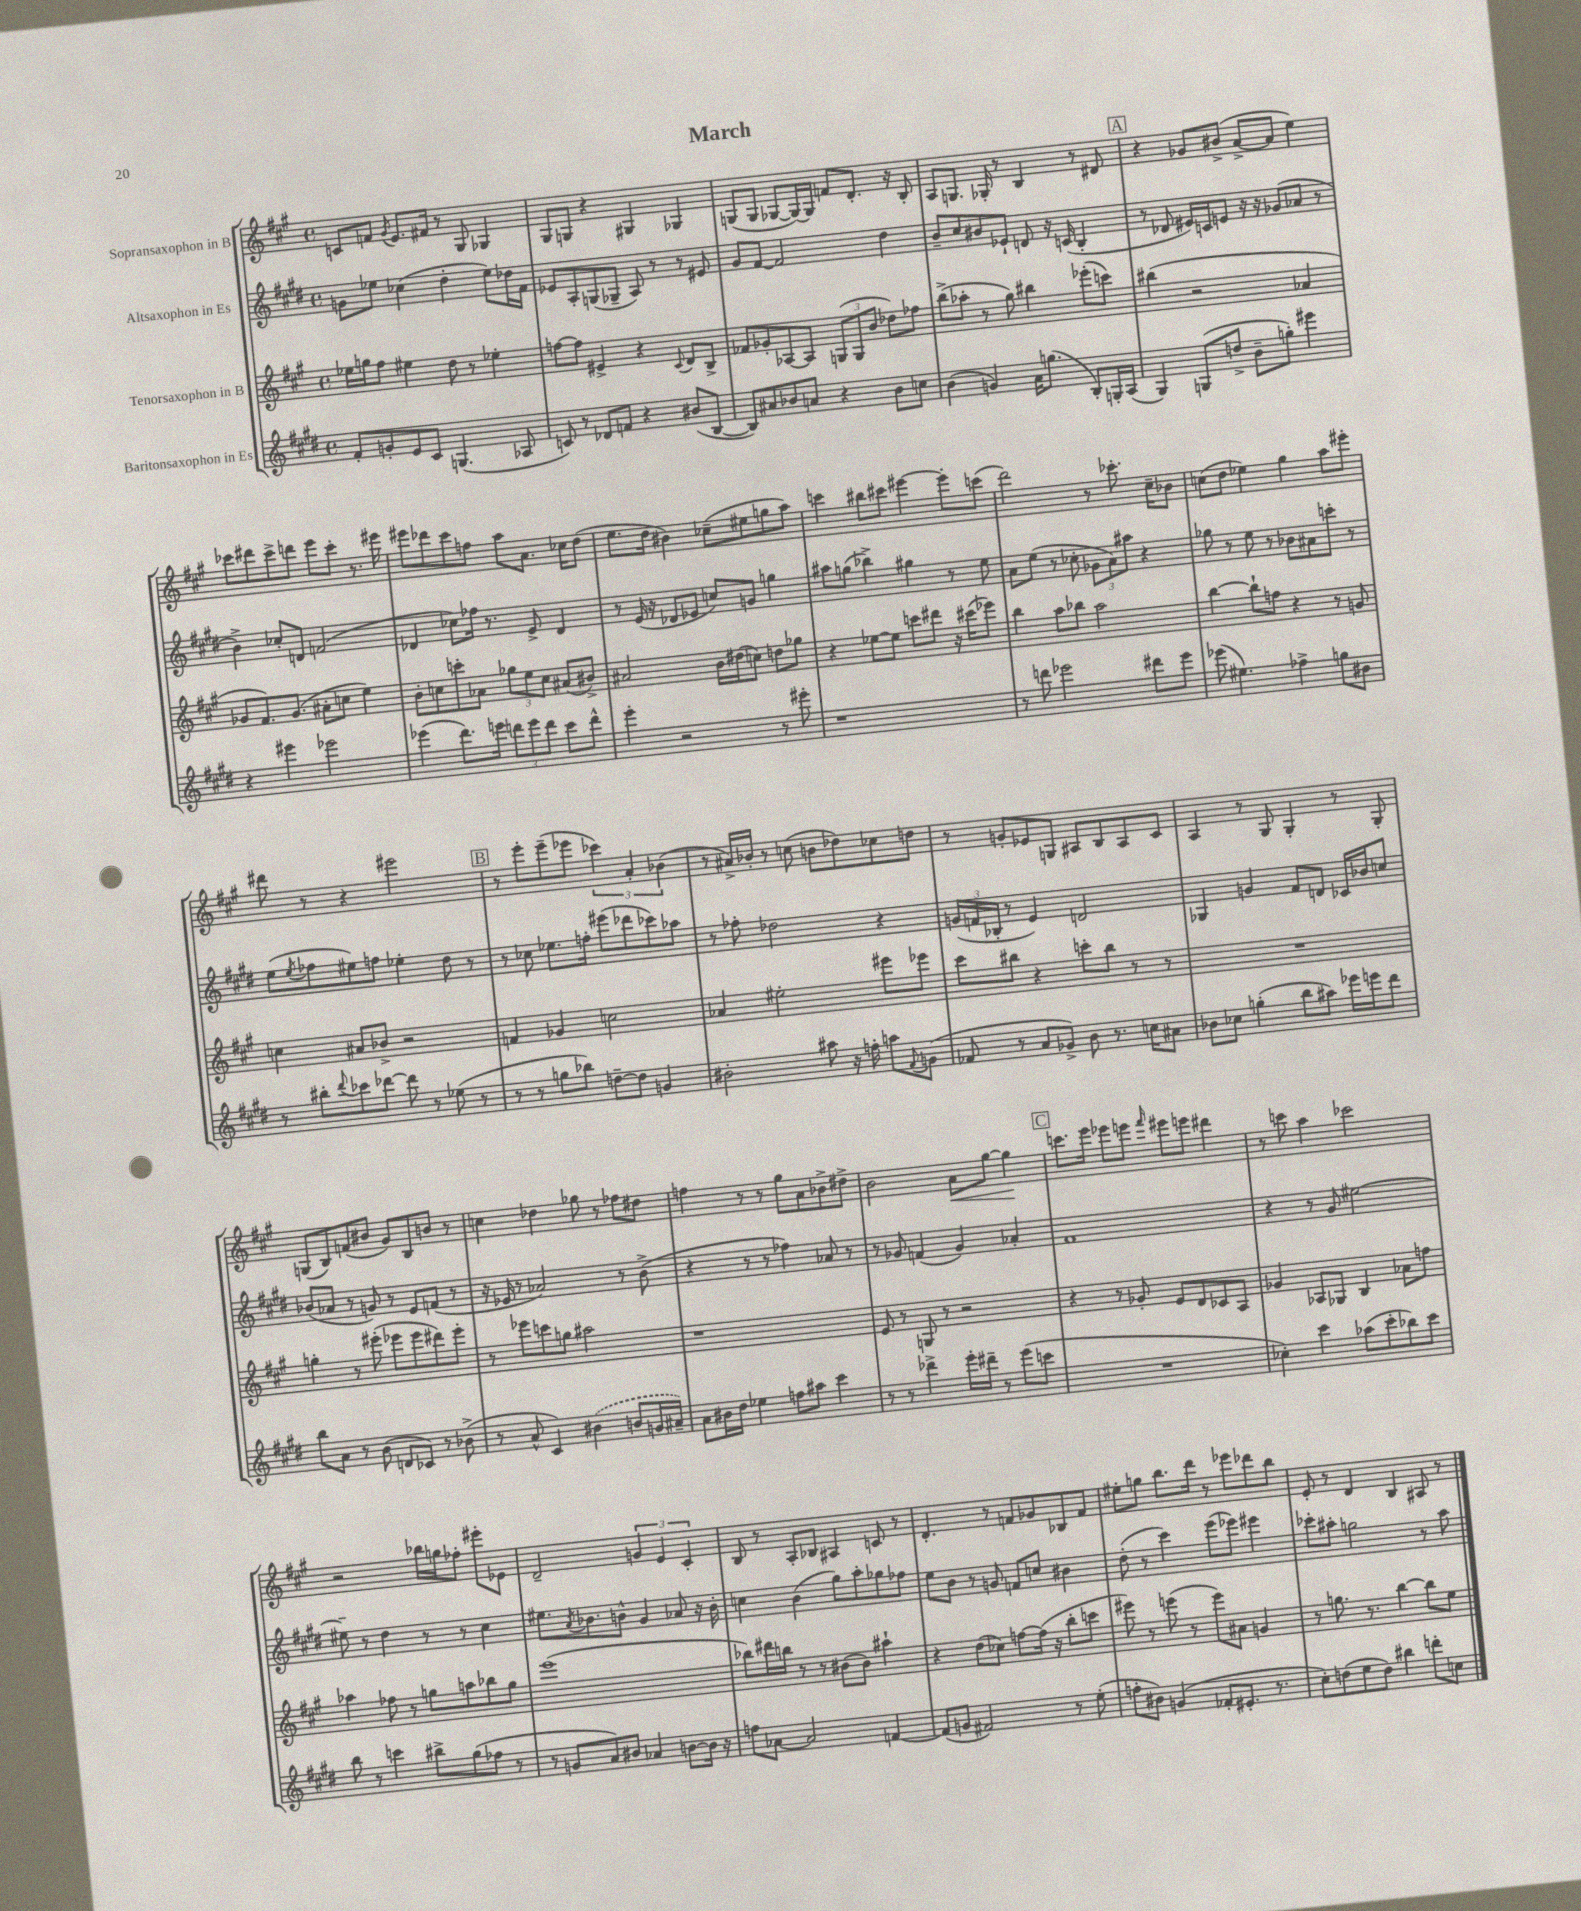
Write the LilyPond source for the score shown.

\header { title = "March" }
<<
\new StaffGroup <<
\new Staff = "s0" \with { instrumentName = "Sopransaxophon in B" } {
    \clef treble \key a \major \defaultTimeSignature \time 4/4
    c'8 f'8 \acciaccatura { gis'8 } e'8. fis'16 r8 gis8 ges4 |
    gis8 g8 r4 gis4 ges4 |
    g8( g8 ges8~ ges16~) ges16 f'8 d'8.-. r16 b8-. |
    a8 g8. ges16-. r8 b4 r8 dis'8 |
    \mark \markup { \box "A" } r4 ges'8 bis'8->( a'8~-> a'8 e''4) |
    ces'''8 dis'''8 ces'''8-> d'''8 e'''8 ces'''8-. r8. eis'''16 |
    eis'''8 des'''8 cis'''8 f''8 a''8 a'8. ces''16 d''8( |
    e''8. d''16 bis'4) ces''8--( eis''8 g''8 a''8) |
    c'''4 bis''8 cis'''8 eis'''4~ eis'''8-. c'''8( |
    d'''2) r8 ces'''8.-. cis''16-- bes'8 |
    c''8( d''8 ees''4) gis''4 a''8 eis'''8-. |
    dis'''8 r8 r4 eis'''2 |
    \mark \markup { \box "B" } r8 e'''8-. e'''8--( ees'''8 \tuplet 3/2 { ces'''4) a'4-. bes'4( } |
    r8 ais'16->) bes'16-. r8 c''8( b'8 des''8) ces''8 d''8 |
    r8 g'8-. ees'8 g8 ais8 b8 ais8 cis'8 |
    a4 r8 gis8 gis4-. r8 gis8-. |
    g8( b8) f'8( bis'8 gis'8) b8 b'8 r8 |
    c''4 des''4 ges''8 r8 fes''8 dis''8 |
    f''4 r8 r8 gis''8 a'8 bes'8-> dis''8-> |
    b'2 a'8\< gis''8~ gis''4\! |
    \mark \markup { \box "C" } c'''8. e'''16 ees'''8 e'''8 \grace { fis'''16 } eis'''8 e'''8 dis'''4 |
    r8 c'''8 a''4 ces'''2 |
    r2 bes''16 g''16 fes''8-. eis'''8-. ees'8 |
    d'2-- \tuplet 3/2 { g'4 e'4 cis'4-. } |
    b8 r8 a8-. bes8 ais4 c'8 r8 |
    d'4.-. r8 f'8 ges'8 bes8 f'8 |
    eis''8-. g''8 b''8. d'''16 r8 ees'''8 des'''8 b''8 |
    e'8-. r8 d'4 b4 ais8 r8 \bar "|." |
}
\new Staff = "s1" \with { instrumentName = "Altsaxophon in Es" } {
    \clef treble \key e \major \defaultTimeSignature \time 4/4
    g'8 ees''8 ces''4( dis''4-. ees''8) des''16 fis'16 |
    ees'8 a8-. g8( ges8-- a8) r8 r8 eis'8 |
    gis'8 fis'8~ fis'2 dis''4 |
    b'8-- cis''8 bis'8 ees'8-! d'8 r16 c'16( b4-. |
    \mark \markup { \box "A" } r8 des'8 eis'16) c'16 e'8 r16 r16 ges'8( aes'8 r8 |
    b'4->) ces''8-. d'8 f'2( |
    des'4 ces''8) fes''16 r8. e'8-> des'4 |
    r8 e'16( r16 des'8 ees'8 c''8) g'8 g''4 |
    ais''8 g''8( bes''4->) gis''4 r8 e''8 |
    a'8 e''8( r8 ces''8-. \tuplet 3/2 { ges'8 a'8) ais''8 } r4 |
    ges''8 r8 e''8 r8 bes'8 ais'8 c'''8-. r8 |
    e''8( \acciaccatura { e''8 } fes''8 eis''8) f''8 ees''4-. dis''8 r8 |
    \mark \markup { \box "B" } r8 ces''8 ees''8. f''16-. eis'''8( des'''8 ces'''8) aes''8 |
    r8 fes''8-. des''2 r4 |
    \tuplet 3/2 { g'16( f'16 bes16-. } r8 e'4) d'2 |
    ges4 g'4 fis'8 d'8 ces'16 bes'16 c''8 |
    bes'8( aes'8 r8 g'8) r8 e'8 f'8( r8 |
    r16 ees'16 r8 aes'2) r8 b'8->( |
    r4 r8 r8 fes''4) aes'8 r8 |
    r8 ges'8 f'4( ges'4) aes'4-. |
    \mark \markup { \box "C" } fis'1 |
    r4 r8 gis'8 eis''2~ |
    eis''8-- r8 dis''4 r8 r8 cis''4 |
    eis''8. \acciaccatura { a'8 } bes'8. b'8-^ gis'4 aes'8 r16 b'16-. |
    c''4 b'4( gis''8) a''8-. ges''8 fes''8 |
    e''8 b'8 r8 g'8 f'8 c''8 bis'4 |
    dis''8-.( r8 cis'''4) e'''8( ees'''8) eis'''4 |
    ces'''8-. ais''8-. g''2 r8 ais''8 \bar "|." |
}
\new Staff = "s2" \with { instrumentName = "Tenorsaxophon in B" } {
    \clef treble \key a \major \defaultTimeSignature \time 4/4
    ees''16 g''16 fis''8 eis''4 d''8 r8 ees''4-. |
    f''8~ f''8 eis'4-> r4 \appoggiatura { cis'8 } d'8 b8-> |
    fes'8 ges'8-. aes8~ aes8 \tuplet 3/2 { g8( g8 b'8 } des''8) fes''8 |
    b''8->( aes''8-. r8 gis''8) bis''4 ees'''8-.( c'''8) |
    \mark \markup { \box "A" } bis''4( r2 aes'4 |
    ges'8 fis'8.) ges'8.( ais'8-. c''8 e''4) |
    b'8-. c''8 c'''8-. aes'8 \tuplet 3/2 { ges''8 e''8 c''8 } ais'8( bis'8->) |
    ais'2 b'16 dis''16( c''8) d''8 ges''8 |
    r4 ees''8~ ees''8 c'''8 dis'''8 r16 cis'''16( ees'''8) |
    b''4 a''8 bes''8 a''2 |
    b''4~ b''8-! f''8 r4 r8 g'8 |
    c''4 ais'8 bes'8-> r2 |
    \mark \markup { \box "B" } f'4 ges'4 c''2 |
    aes'4 eis''2-. eis'''8 ees'''8 |
    cis'''8 bis''8 r4 c'''8-. bis''8 r8 r8 |
    R1 |
    g''4-. r8 eis'''8-.( ees'''8 ees'''8 dis'''8) ees'''8-. |
    r8 ees'''8 c'''8 g''8 ais''2 |
    r1 |
    e'8 r8 g8 r8 r2 |
    \mark \markup { \box "C" } r4 r8 ges'8-. e'8 d'8 ces'8 a8 |
    ges'4 aes8 ges8 b4 aes'8 f''8 |
    aes''4 fes''8 r8 g''8 a''8 bes''8 g''8 |
    e'''1( |
    bes''8) dis'''16 b''16 r8 r8 bis'8( bis'8) ais''4-! |
    r4 d''8( ces''8) f''8~ f''16( r16 b''8-. c'''8 |
    eis'''8) r8 e'''8( r8 e'''8) ais'8 g'4 |
    r8 g''8. r8. b''4~ b''8 e''8 \bar "|." |
}
\new Staff = "s3" \with { instrumentName = "Baritonsaxophon in Es" } {
    \clef treble \key e \major \defaultTimeSignature \time 4/4
    fis'8-. g'8-. e'8 cis'8 g4.( aes8 |
    c'8) r8 des'8 f'8 r4 bis'8( b8~ |
    b8) ais'8 bes'8 a'8 r4 bes'8 c''8 |
    b'4( g'4) a'16 g''8.( b8-.) g16-. a16( |
    \mark \markup { \box "A" } gis4) g8( d''8-> b'8-- g''8-.) eis'''4 |
    r4 eis'''4 ees'''2 |
    ees'''4( dis'''8.) e'''16 \tuplet 3/2 { d'''8 e'''8 d'''8 } cis'''8 d'''8-^ |
    e'''4-. r2 r8 eis'''8-. |
    r1 |
    r8 d'''8 ees'''2 dis'''8 ees'''8 |
    ees'''8( eis''4.) fes''4-> g''8 bis'8 |
    r8 bis''8-. \appoggiatura { dis'''8 } ces'''8 des'''8~ des'''8 r8 ees''8( r8 |
    \mark \markup { \box "B" } r8 r8 g''8 bes''8) d''8~-- d''8 g'4 |
    bis'2-. ais''8 r16 f''16-. a''8 \appoggiatura { fis'8 } g'8( |
    fes'8 r8 a'8 ges'8->) b'8 r8. c''16 ais'8 |
    bes'8 ces''8 g''4-.( b''8 ais''8) ees'''16 e'''16 dis'''8 |
    b''8 a'8 r8 b'8( d'8 ces'8) r8 bes'8->( |
    r8 a'8-^ cis'4) \once \slurDashed bis'4( b'8 g'16 ais'16--) |
    a'8 bis'16 dis''16 ees''4 f''8 ais''8 cis'''4 |
    r8 r8 des'''4-> e'''16-. dis'''16-- r8 e'''8( c'''8 |
    \mark \markup { \box "C" } R1 |
    ces''4-.) cis'''4 aes''8( cis'''8-. bes''8) cis'''8 |
    b''8 r8 c'''4 bis''8-> gis''8( fes''8 r8 |
    r8 g'8 a'8) bis'8 aes'4 b'8~ b'16 r16 |
    f''8 aes'8~ aes'2 f'4~ |
    f'8( g'8 fis'2) r8 e''8-.( |
    f''8-. bis'8) g'4( fes'8-. eis'8.-. r8. |
    cis''8-.) d''8( e''8 d''8) bis''4 d'''8-. c''8 \bar "|." |
}
>>
>>
\layout { \context { \Score \remove "Bar_number_engraver" } }
